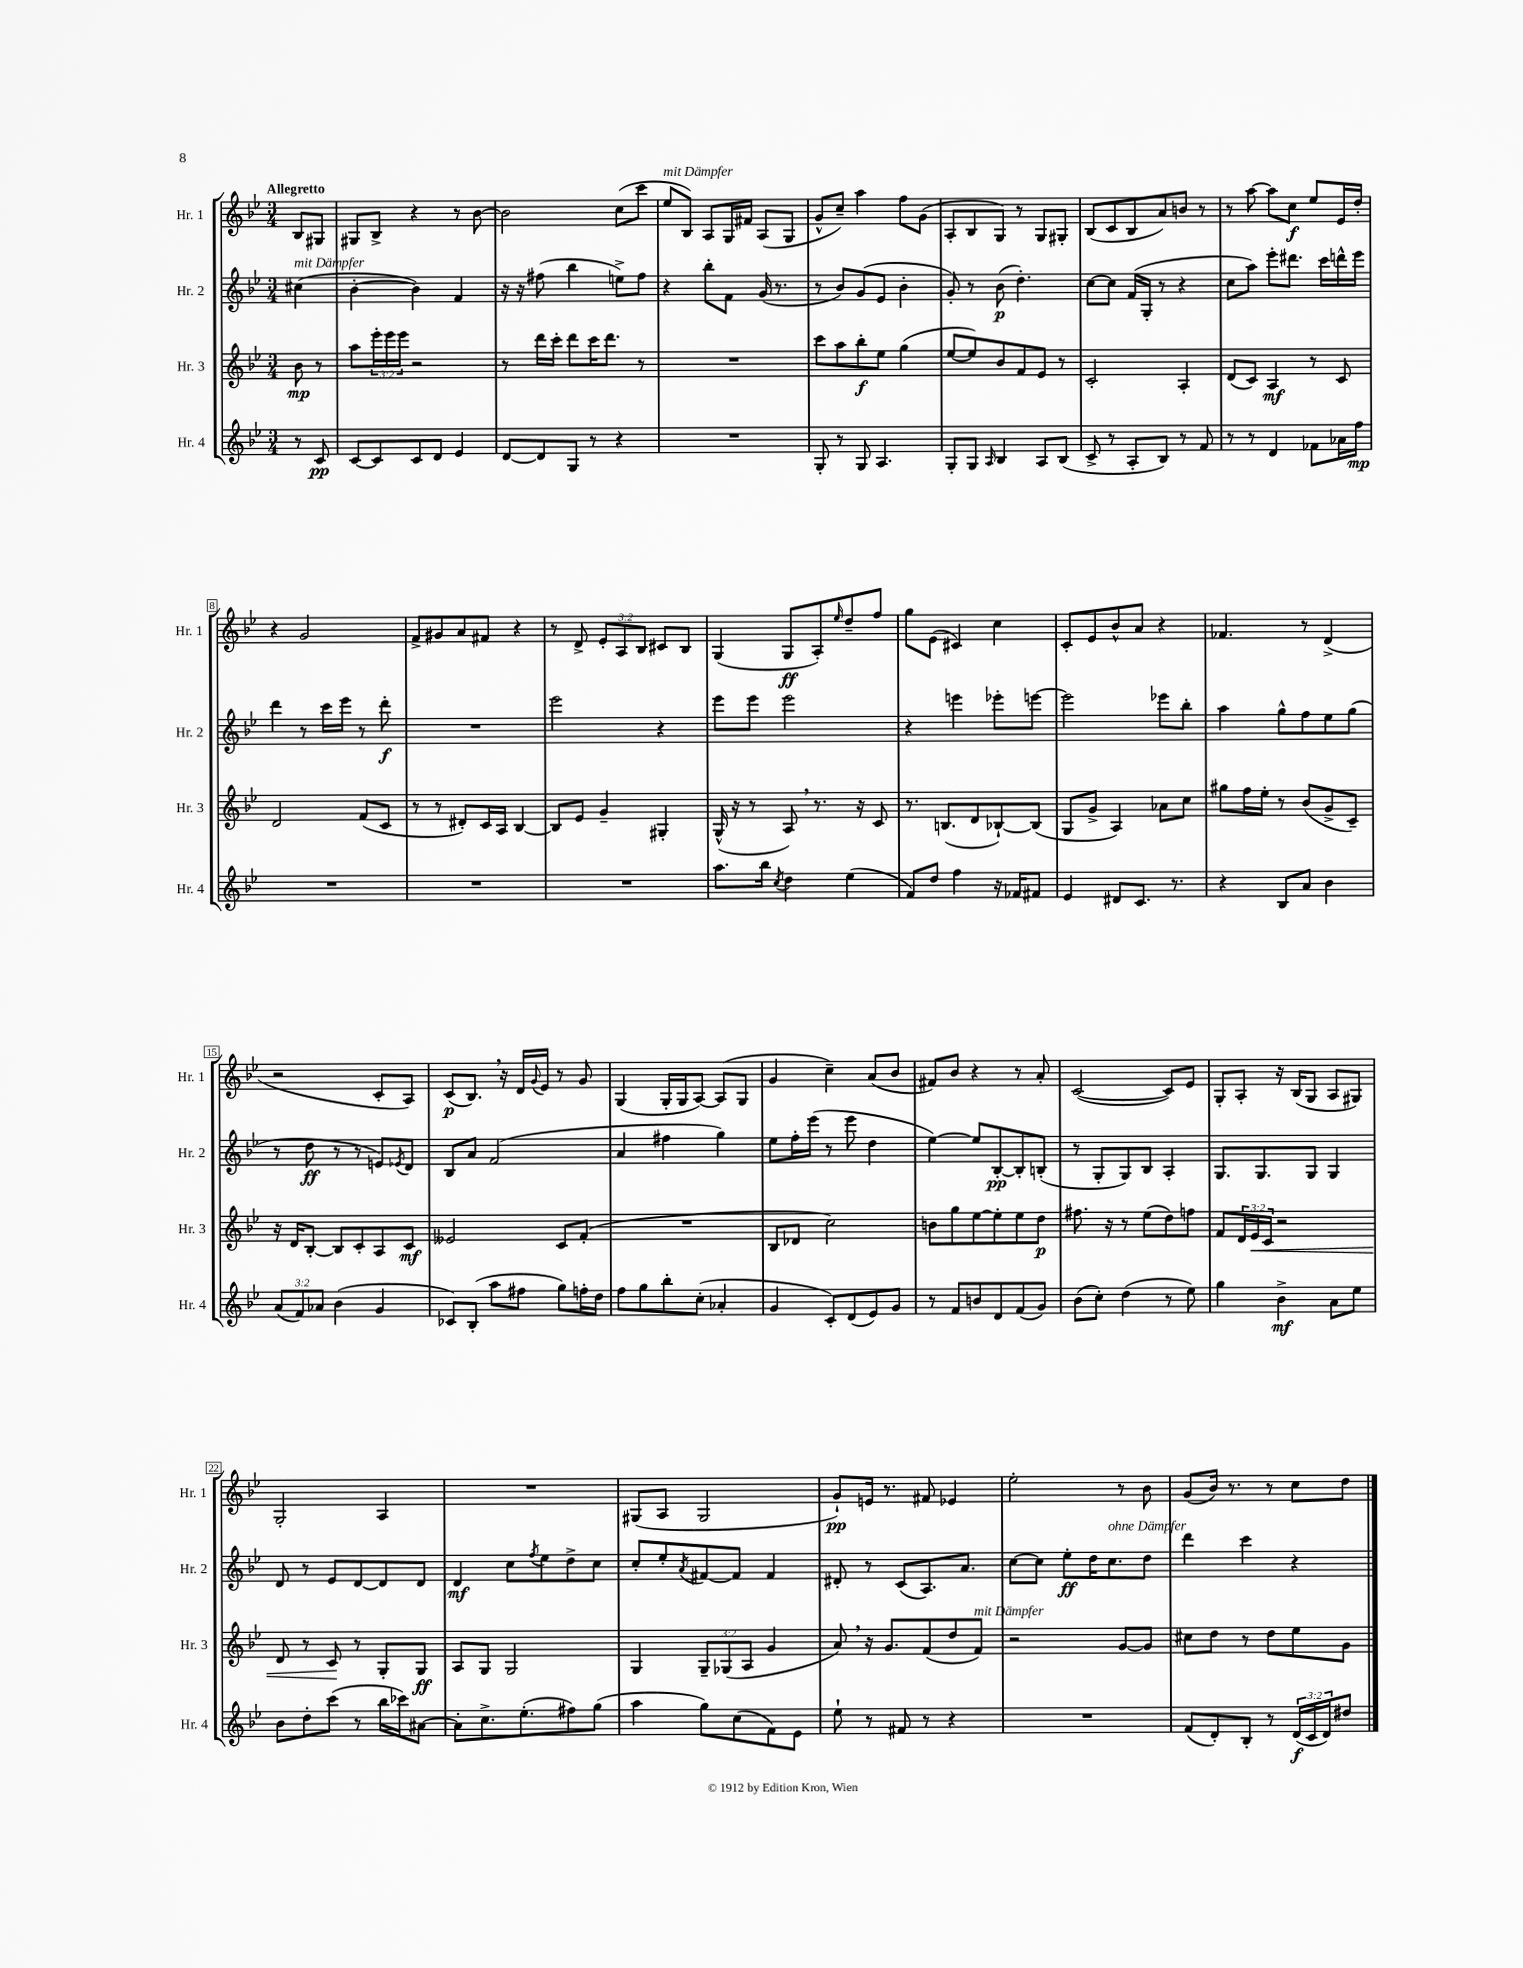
<<
\new StaffGroup <<
\new Staff = "s0" \with { instrumentName = "Hr. 1" shortInstrumentName = "Hr. 1" } {
    \clef treble \key bes \major \numericTimeSignature \time 3/4 \override Staff.TupletNumber.text = #tuplet-number::calc-fraction-text \partial 4 \tempo "Allegretto"
    bes8 gis8 |
    gis8 bes8-> r4 r8 bes'8~ |
    bes'2 c''8( c'''8 |
    ees''8^\markup { \italic "mit Dämpfer" } bes8) a8 g16 fis'16 a8( g8 |
    g'8-^ c''8--) a''4 f''8 g'8( |
    a8-. bes8 g8) r8 g8 gis8-. |
    bes8( c'8 bes8 a'8) b'8 r8 |
    r8 a''8~ a''8 c''8\f ees''8 ees'16 d''16-. |
    r4 g'2 |
    f'8-> gis'8 a'8 fis'8 r4 |
    r8 d'8-> \tuplet 3/2 { ees'8-. a8 bes8 } cis'8 bes8 |
    g4( g8\ff a8-.) \grace { ees''16 } d''8-- f''8 |
    g''8 ees'8( cis'4) c''4 |
    c'8-. ees'8 bes'8-^ a'8 r4 |
    fes'4. r8 d'4->( |
    r2 c'8-. a8) |
    c'8\p( bes8.) \breathe r16 d'16 \appoggiatura { g'8 } ees'16 r8 g'8 |
    g4( g16-. g16 a8~) a8( g8 |
    g'4 c''4--) a'8( bes'8 |
    fis'8) bes'8 r4 r8 a'8-. |
    c'2~( c'8) ees'8 |
    g8-. a8-. r16 bes16( g8 a8 gis8) |
    g2-. a4 |
    R2. |
    gis8( a8 gis2 |
    g'8-!\pp) e'16 r8. fis'8 ees'4 |
    ees''2-. r8 bes'8 |
    g'8( bes'16) r8. r8 c''8 d''8 \bar "|." |
}
\new Staff = "s1" \with { instrumentName = "Hr. 2" shortInstrumentName = "Hr. 2" } {
    \clef treble \key bes \major \numericTimeSignature \time 3/4 \partial 4
    cis''4^\markup { \italic "mit Dämpfer" }( |
    bes'4~-. bes'4) f'4 |
    r16 r16 fis''8( bes''4 e''8->) fis''8 |
    r4 bes''8-. f'8 g'16( r8. |
    r8 bes'8) g'8( ees'8 bes'4-. |
    g'8-.) r8 bes'8\p( d''4.-.) |
    c''8~ c''8 f'16( g16-. r8 r4 |
    c''8 a''8) ees'''8-. dis'''8. c'''16 d'''16-^ ees'''16 |
    d'''4 r8 c'''16 ees'''16 r8 d'''8-.\f |
    R2. |
    ees'''2 r4 |
    ees'''8 ees'''8 ees'''2 |
    r4 e'''4 ees'''8-. e'''8~ |
    e'''2 ees'''8 bes''8-. |
    a''4 g''8-^ f''8 ees''8 g''8( |
    r8 d''8\ff r8 r8 e'8) \acciaccatura { ees'8 } d'8 |
    bes8 a'8 f'2( |
    a'4 fis''4 g''4) |
    ees''8 f''16-. ees'''16( r8 ees'''8 d''4 |
    ees''4~) ees''8 bes8~-.\pp bes8-. b8-.( |
    r8 g8-. g8) bes8 a4-. |
    g8. g8. g8 g4 |
    d'8 r8 ees'8 d'8~ d'8 d'8 |
    d'4\mf c''8 \acciaccatura { f''8 } ees''8 d''8-> c''8 |
    c''8-. ees''8-. \acciaccatura { a'8 } fis'8~ fis'8 fis'4 |
    dis'8-. r8 c'8( a8.) a'8. |
    c''8~ c''8 ees''8-.\ff d''16 c''8.^\markup { \italic "ohne Dämpfer" } d''8 |
    d'''4 c'''4 r4 \bar "|." |
}
\new Staff = "s2" \with { instrumentName = "Hr. 3" shortInstrumentName = "Hr. 3" } {
    \clef treble \key bes \major \numericTimeSignature \time 3/4 \override Staff.TupletNumber.text = #tuplet-number::calc-fraction-text \partial 4
    bes'8\mp r8 |
    a''8 \tuplet 3/2 { ees'''16-. ees'''16 ees'''16 } r2 |
    r8 d'''16 c'''16-. d'''8 c'''16 d'''8. r8 |
    R2. |
    c'''8 a''8 bes''8-.\f ees''8 g''4( |
    ees''8~ ees''8) bes'8 f'8 ees'8 r8 |
    c'2-. a4-. |
    d'8( c'8) a4\mf r8 c'8 |
    d'2 f'8( c'8 |
    r8 r8 dis'8-.) c'16 a16 bes4~ |
    bes8 ees'8 g'4-- gis4-. |
    g16-^( r16 r8 a8) \breathe r8. r16 c'8 |
    r8. b8.( d'8 bes8~-!) bes8( |
    g8 g'8-> a4) aes'8 c''8 |
    gis''8 f''16 ees''16-. r8 bes'8( g'8-> c'8--) |
    r16 d'16 bes8~-. bes8 c'8-. a8 c'8\mf |
    eeses'2 c'8 f'8-.( |
    R2. |
    bes8 des'8 c''2) |
    b'8 g''8 ees''8~ ees''8-. ees''8 d''8\p |
    fis''8. r16 r8 ees''8( d''8) f''8 |
    f'8 \tuplet 3/2 { d'16 ees'16\< c'16 } r2 |
    d'8 r8 c'8\! r8 g8-. g8\ff |
    a8 g8 g2 |
    g4 \tuplet 3/2 { g8-- ges8( a8 } g'4 |
    a'8) \breathe r16 g'8. f'8( d''8 f'8^\markup { \italic "mit Dämpfer" }) |
    r2 g'8~ g'8 |
    cis''8 d''8 r8 d''8 ees''8 g'8 \bar "|." |
}
\new Staff = "s3" \with { instrumentName = "Hr. 4" shortInstrumentName = "Hr. 4" } {
    \clef treble \key bes \major \numericTimeSignature \time 3/4 \override Staff.TupletNumber.text = #tuplet-number::calc-fraction-text \partial 4
    r8 c'8\pp |
    c'8~ c'8 c'8 d'8 ees'4 |
    d'8~ d'8 g8 r8 r4 |
    R2. |
    g8-. r8 g8 a4. |
    g8-. g8 \grace { a16 } bes4 a8 bes8( |
    c'8-> r8 a8-. bes8) r8 f'8 |
    r8 r8 d'4 fes'8 aes'16 f''16\mp |
    R2. |
    R2. |
    R2. |
    a''8. bes''16 \acciaccatura { c''8 } d''4 ees''4( |
    f'8) d''8 f''4 r16 fes'16 fis'8 |
    ees'4 dis'8 c'8. r8. |
    r4 bes8 a'8 bes'4 |
    \tuplet 3/2 { a'8( f'8) aes'8 } bes'4( g'4 |
    ces'8) bes8-.( a''8 fis''8 g''8) f''16-. d''16 |
    f''8 g''8 bes''8-. c''8-.( aes'4-. |
    g'4 c'8-.) d'8( ees'8) g'8 |
    r8 f'8 b'8 d'8 f'8( g'8) |
    bes'8( c''8-.) d''4( r8 ees''8) |
    g''4 bes'4->\mf a'8 ees''8 |
    bes'8 d''8-. c'''8( r8 bes''16 ces'''16) ais'8~ |
    ais'8-. c''8.-> ees''8.-.( fis''8) g''8( |
    a''4 g''8) c''8( f'8) ees'8 |
    ees''8-! r8 fis'8 r8 r4 |
    R2. |
    f'8( d'8-.) bes8-. r8 \tuplet 3/2 { d'16\f( c'16 d'16) } dis''8 \bar "|." |
}
>>
>>
\layout { \context { \Score \override BarNumber.stencil = #(make-stencil-boxer 0.1 0.3 ly:text-interface::print) } }
